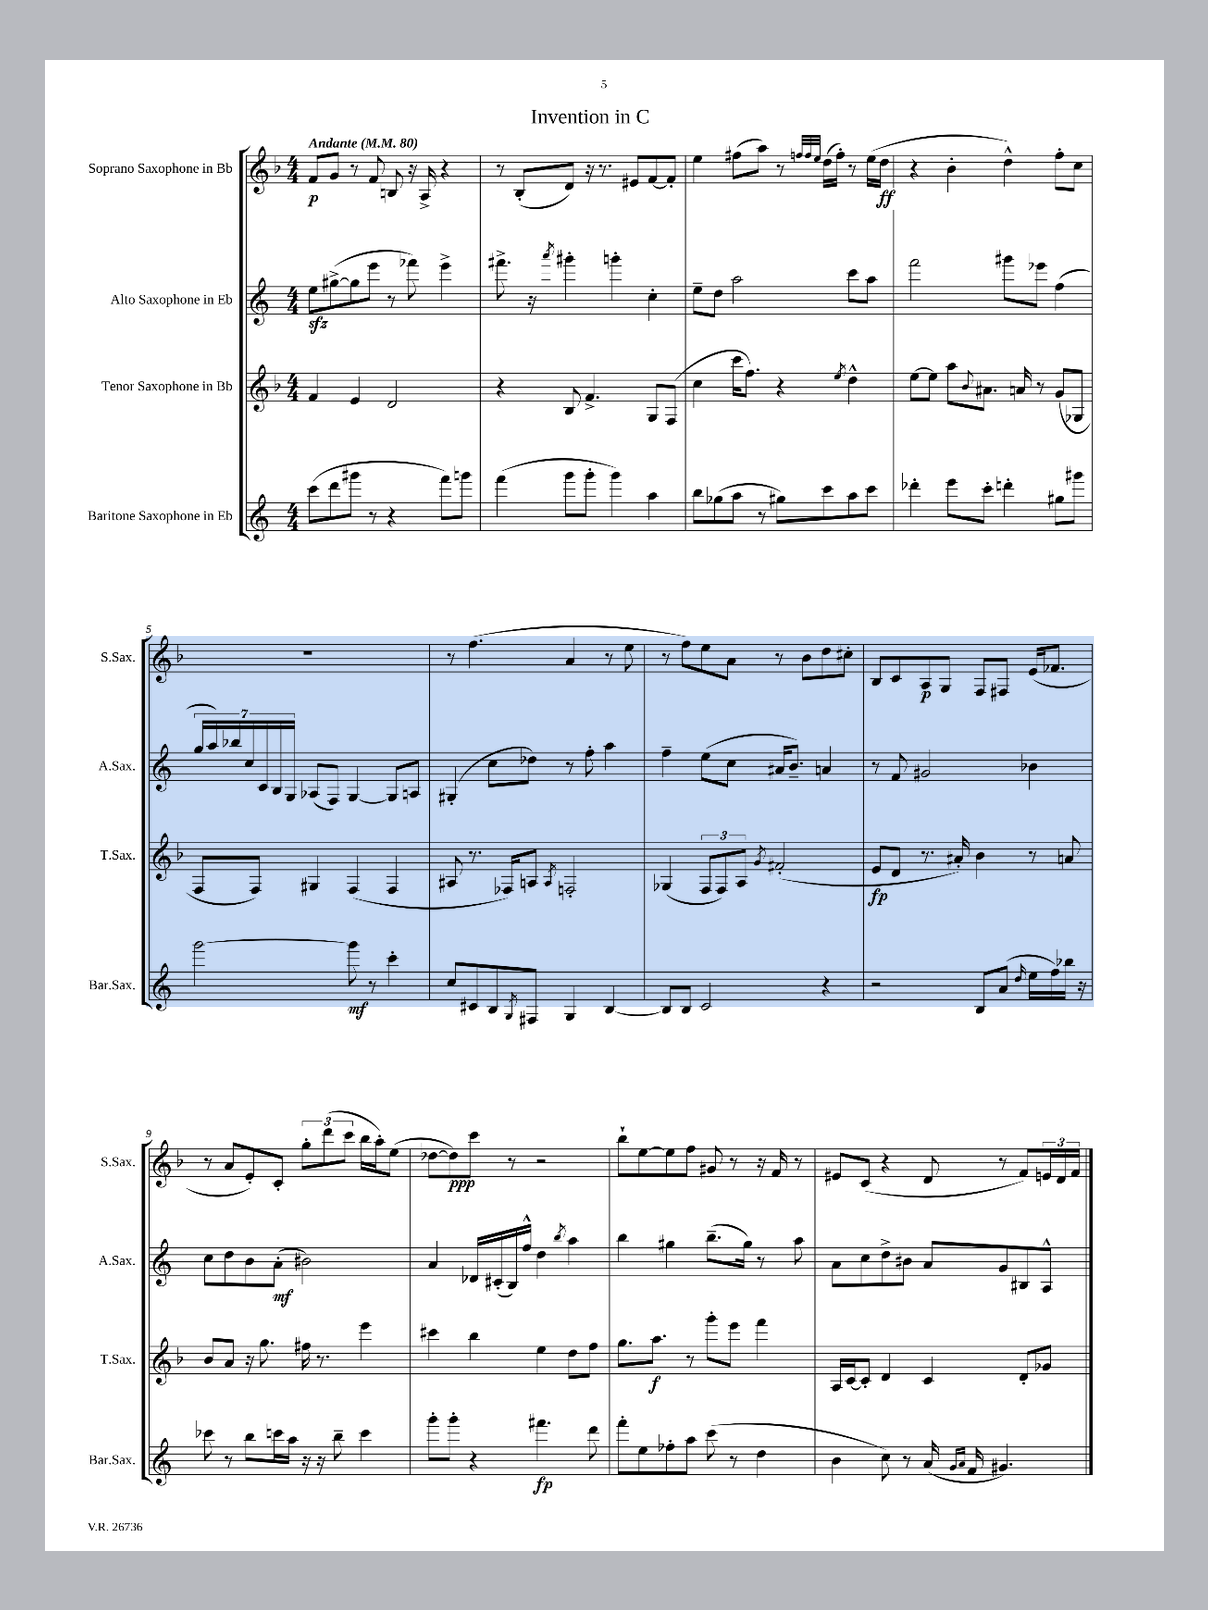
\header { title = "Invention in C" }
<<
\new StaffGroup <<
\new Staff = "s0" \with { instrumentName = "Soprano Saxophone in Bb" shortInstrumentName = "S.Sax." } {
    \clef treble \key f \major \numericTimeSignature \time 4/4 \tempo "Andante" 4 = 80
    f'8\p g'8 r8 f'8 b8 r16 a16-> r4 |
    r8 bes8-.( d'8) r16 r8. eis'8 f'8~ f'8-. |
    e''4 fis''8( a''8) r8 \grace { f''32 f''32 e''32 } d''16( f''16-.) r8 e''16( d''16\ff |
    r4 bes'4-. d''4-^) f''8-. c''8 |
    R1 |
    r8 f''4.( a'4 r8 e''8 |
    r8 f''8) e''8 a'8 r8 bes'8 d''8 cis''8-. |
    bes8 c'8 a8\p g8 f8 fis8 e'16( fes'8. |
    r8 a'8 e'8-.) c'8-. \tuplet 3/2 { g''8-. d'''8( c'''8 } bes''16 a''16-.) e''8( |
    des''8~ des''8\ppp) c'''8 r8 r2 |
    bes''8-! e''8~ e''8 f''8 gis'8 r8 r16 f'16 r8 |
    eis'8 c'8( r4 d'8 r8 f'8) \tuplet 3/2 { e'16 d'16 f'16 } \bar "|." |
}
\new Staff = "s1" \with { instrumentName = "Alto Saxophone in Eb" shortInstrumentName = "A.Sax." } {
    \clef treble \key c \major \numericTimeSignature \time 4/4
    e''8\sfz gis''8~->( gis''8 e'''8 r8 fes'''8) e'''4-> |
    fis'''8.-> r16 \acciaccatura { a'''8 } gis'''4-. g'''4-. c''4-. |
    e''8-- d''8 a''2 c'''8 a''8 |
    f'''2 gis'''8 ees'''8 f''4( |
    \tuplet 7/4 { g''16 a''16) bes''16 c''16 c'16 b16 g16 } aes8( f8) g4~ g8 a8 |
    gis4-.( c''8 des''8) r8 f''8-. a''4 |
    f''4-- e''8( c''8 ais'16 b'8.--) a'4 |
    r8 f'8 gis'2 bes'4 |
    c''8 d''8 b'8 a'8-.\mf( bis'2) |
    a'4 des'16 cis'16-.( b16) f''16-^ d''4 \acciaccatura { b''8 } a''4 |
    b''4 gis''4 b''8.--( gis''16) r8 a''8 |
    a'8 c''8 d''8-> bis'8 a'8 g'8 bis8 a8-^ \bar "|." |
}
\new Staff = "s2" \with { instrumentName = "Tenor Saxophone in Bb" shortInstrumentName = "T.Sax." } {
    \clef treble \key f \major \numericTimeSignature \time 4/4
    f'4 e'4 d'2 |
    r4 bes8 f'4.-> g8 f8( |
    c''4 c'''16 f''8.) r4 \acciaccatura { e''8 } d''4-^ |
    e''8~ e''8 a''8 \appoggiatura { bes'8 } ais'8. a'16 r8 g'8( ges8 |
    f8 f8) gis4 f4( f4 |
    ais8 r8. fes16) a8 \acciaccatura { a8 } f2-. |
    ges4( \tuplet 3/2 { f8 f8) a8 } \acciaccatura { g'8 } fis'2-.( |
    e'8\fp d'8 r8. ais'16-.) bes'4 r8 a'8 |
    bes'8 a'8 r16 g''8. fis''16 r8. e'''4 |
    cis'''4 bes''4 e''4 d''8 f''8 |
    g''8. a''8.\f r8 g'''8-. e'''8 f'''4 |
    a16 c'16~ c'8-. d'4 c'4 d'8-. ges'8 \bar "|." |
}
\new Staff = "s3" \with { instrumentName = "Baritone Saxophone in Eb" shortInstrumentName = "Bar.Sax." } {
    \clef treble \key c \major \numericTimeSignature \time 4/4
    c'''8( d'''8 gis'''8 r8 r4 f'''8) g'''8 |
    f'''4( g'''8 g'''8-. g'''4) a''4 |
    b''8 ges''8( a''8 r8 gis''8) c'''8 a''8 c'''8 |
    des'''4-. e'''8 c'''8-. d'''4-. gis''8 gis'''8 |
    g'''2~ g'''8\mf r8 c'''4-. |
    c''8 cis'8 b8 \acciaccatura { g8 } fis8 g4 b4~ |
    b8 b8 c'2 r4 |
    r2 b8 a'8( \grace { d''16 } e''16 f''16) bes''16 r16 |
    ces'''8 r8 b''8 c'''16 a''16 r16 r16 b''8-- c'''4 |
    g'''8-. g'''8-. r4 fis'''4.\fp d'''8 |
    f'''8-. e''8 fes''8-. a''8 c'''8( r8 d''4 |
    b'4 c''8) r8 a'16( \grace { g'16 a'16 } f'16 gis'4.) \bar "|." |
}
>>
>>
